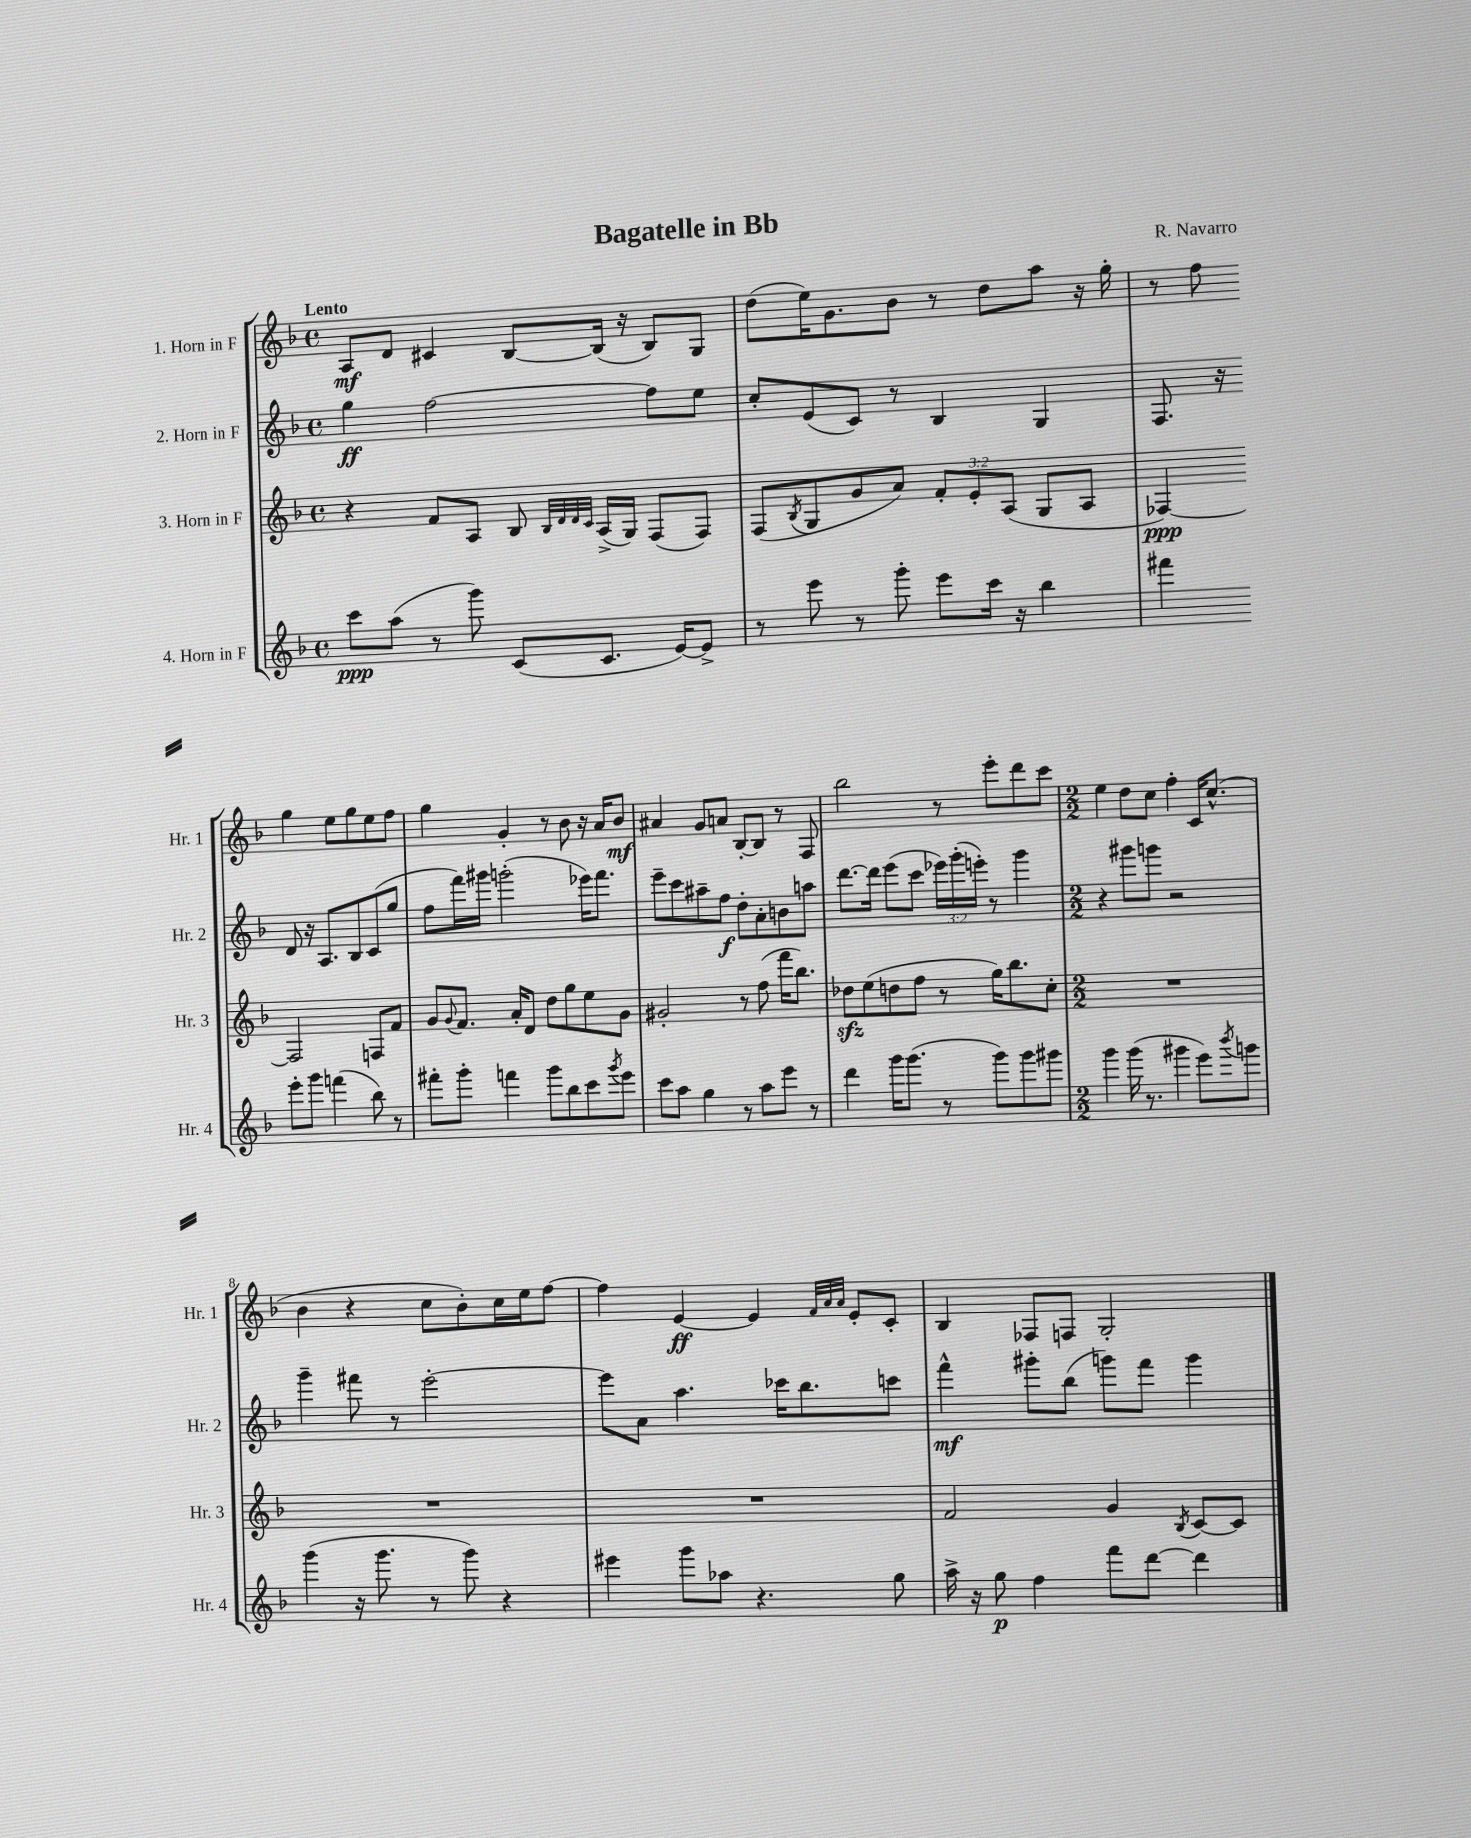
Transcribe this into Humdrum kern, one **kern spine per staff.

**kern	**kern	**kern	**kern
*staff4	*staff3	*staff2	*staff1
*clefG2	*clefG2	*clefG2	*clefG2
*k[b-]	*k[b-]	*k[b-]	*k[b-]
*M4/4	*M4/4	*M4/4	*M4/4
*met(c)	*met(c)	*met(c)	*met(c)
8ccc	4r	4gg	8A
(8aa	.	.	8d
8r	8f	[2ff	4c#
8ggg)	8A	.	.
(8c	8B-	.	[8B-
.	32qqB-	.	.
.	32qqd	.	.
.	32qqd	.	.
.	32qqc	.	.
8.c	(16A^	.	(16B-]
.	16G)	.	16r
.	(8F	8ff]	8B-)
[16e)	.	.	.
8e^]	8F)	8ee	8G
=	=	=	=
8r	(8F	8cc'	(8dd
.	8qB-	.	.
8eee	8G	(8e	16ee)
.	.	.	8.g
8r	8g	8c)	.
8ggg'	8a)	8r	8b-
8eee	12f'	4B-	8r
.	12e'	.	.
16ccc	.	.	8dd
.	(12A	.	.
16r	.	.	.
4bb-	8G	4G	8aa
.	8A	.	16r
.	.	.	16gg'
=	=	=	=
4fff#	[4F-)	8.F	8r
.	.	.	8ff
.	.	16r	.
8eee'	2F-]	8d	4gg
8ggg	.	16r	.
.	.	8.A	.
(4fff	.	.	8ee
.	.	8B-	8gg
8bb-)	8F	(8c	8ee
8r	8f	8gg	8ff
=	=	=	=
8fff#'	8g	8ff	4gg
.	8qqg	.	.
8ggg'	8.f	16fff)	.
.	.	16ggg#	.
4fff	.	(2ggg'	4g'
.	16a'	.	.
.	8d	.	.
8ggg	8dd	.	8r
8bb-	8gg	.	8b-
8ccc	8ee	16eee-)	16r
.	.	8.fff	16a
8qggg	.	.	.
8eee	8g	.	8b-
=	=	=	=
8ccc	2g#'	8eee~	4a#
8aa	.	8ccc	.
4gg	.	8aa#~	8g
.	.	8ff	8a
8r	8r	8dd'	[8B-'
8aa	(8ff	8a'	8B-]
8eee	16fff	8b	8r
.	8.bb-)	.	.
8r	.	8aa	8F
=	=	=	=
4ddd	8dd-	[8.ddd	2bb-
.	(8ee	.	.
.	.	16ddd]	.
16ggg	8dd	(8eee	.
(8.ggg	.	.	.
.	8ff	8ccc	.
8r	8r	24eee-)	8r
.	.	(24ggg'	.
.	.	24eee')	.
8ggg)	16gg)	8r	8eee'
.	8.bb-	.	.
8ggg	.	4ggg	8ddd
8ggg#	8cc'	.	8ccc
=	=	=	=
*M2/2	*M2/2	*M2/2	*M2/2
4ggg	1r	4r	4ee
(16ggg	.	8ggg#	8dd
8.r	.	.	.
.	.	8ggg	8cc
4ggg#	.	2r	4ff'
8eee)	.	.	16c
.	.	.	(8.cc^^
8qbbb-	.	.	.
8ggg	.	.	.
=	=	=	=
(4ggg	1r	4ggg~	4b-
16r	.	8fff#	4r
8.ggg	.	.	.
.	.	8r	.
8r	.	[2eee'	8cc
8ggg)	.	.	8b-')
4r	.	.	16cc
.	.	.	16ee
.	.	.	[8ff
=	=	=	=
4eee#	1r	8eee]	4ff]
.	.	8a	.
8ggg	.	4.aa	[4e
8aa-	.	.	.
4.r	.	.	4e]
.	.	16ccc-	.
.	.	8.bb-	.
.	.	.	32qqf
.	.	.	32qqa
.	.	.	32qqa
.	.	.	8e'
8gg	.	8ccc	8c'
=	=	=	=
16aa^	2f	4fff^^	4B-
16r	.	.	.
8gg	.	.	.
4ff	.	8ggg#'	8F-
.	.	(8bb-	8F
8fff	4g	8ggg)	2G'
[8ddd	.	8fff	.
.	8qB-	.	.
4ddd]	[8c	4ggg	.
.	8c]	.	.
==	==	==	==
*-	*-	*-	*-
